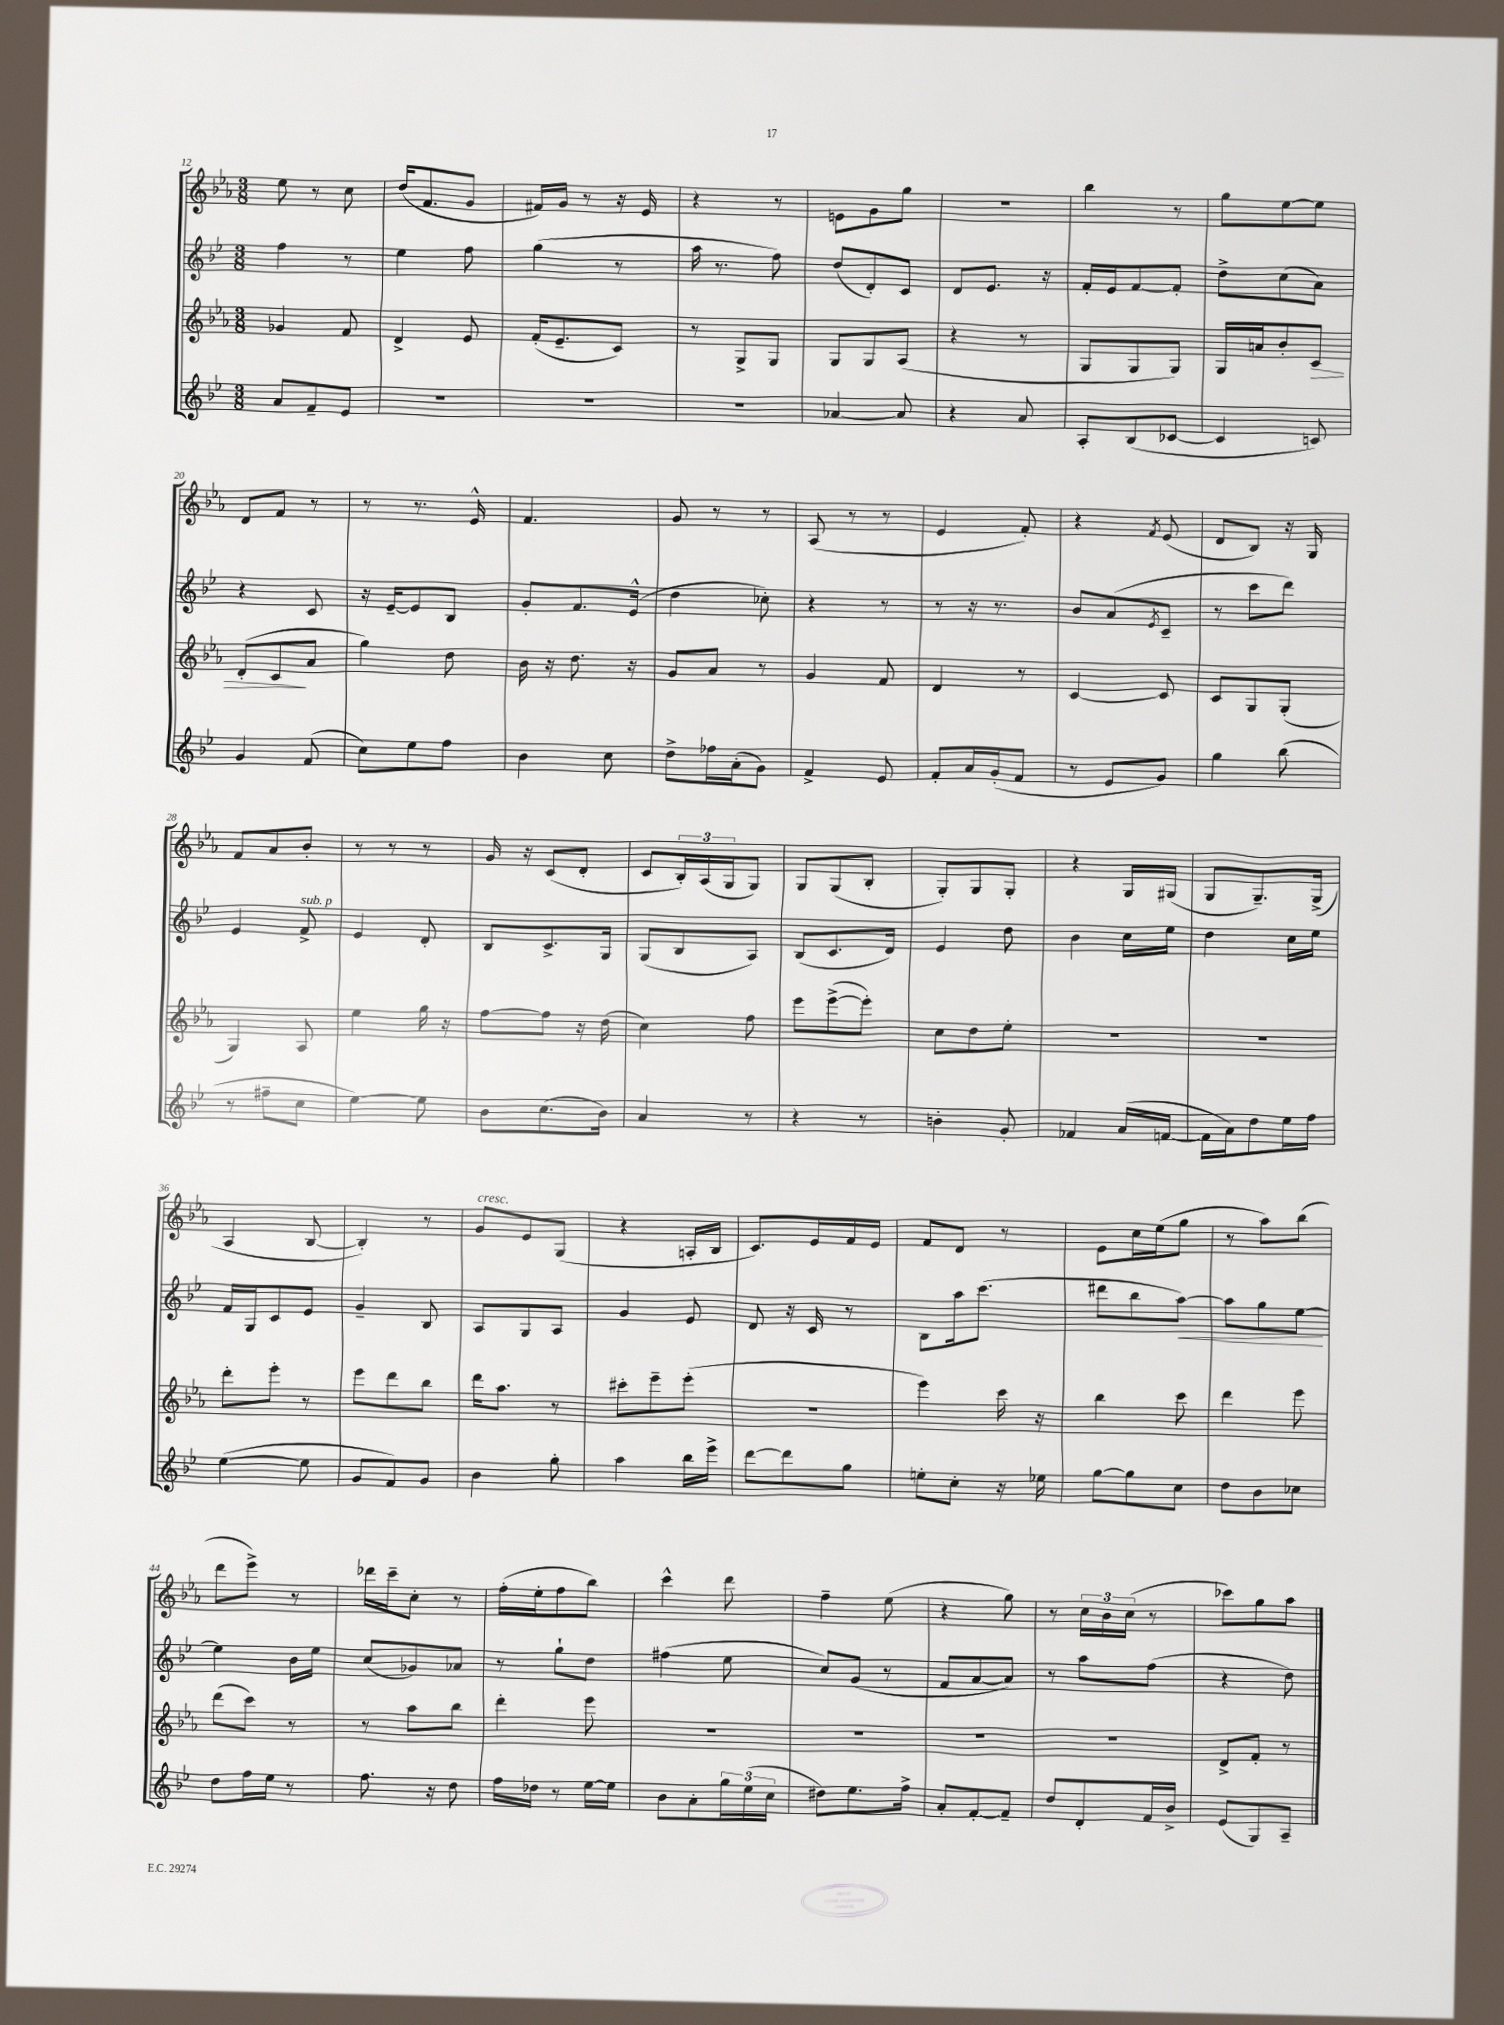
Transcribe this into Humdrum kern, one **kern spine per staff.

**kern	**kern	**dynam	**kern	**dynam	**kern
*part4	*part3	*part3	*part2	*part2	*part1
*staff4	*staff3	*staff3	*staff2	*staff2	*staff1
*clefG2	*clefG2	*	*clefG2	*	*clefG2
*k[b-e-]	*k[b-e-a-]	*	*k[b-e-]	*	*k[b-e-a-]
*M3/8	*M3/8	*	*M3/8	*	*M3/8
=12	=12	=12	=12	=12	=12
8a/L	4g-X/	.	4ff\	.	8ee-\
8f~/	.	.	.	.	8r
8e-/J	8f/	.	8r	.	8cc\
=13	=13	=13	=13	=13	=13
4.r	4d^/	.	4ee-\	.	(16dd/KL
.	.	.	.	.	8.f/
.	8e-/	.	8ff\	.	8g/J
=14	=14	=14	=14	=14	=14
4.r	(16f'/KL	.	(4gg\	.	16f#X/LL)
.	8.e-~/	.	.	.	16g/JJ
.	.	.	.	.	8r
.	8c/J)	.	8r	.	16r
.	.	.	.	.	16e-/
=15	=15	=15	=15	=15	=15
4.r	8r	.	16aa\	.	4r
.	.	.	8.r	.	.
.	8G^/L	.	.	.	.
.	8G/J	.	8ff\)	.	8r
=16	=16	=16	=16	=16	=16
[4a-X/	8G/L	.	(8dd/L	.	8en\L
.	8G/	.	8d'/)	.	8g\
8a-/]	(8A-/J	.	8c/J	.	8gg\J
=17	=17	=17	=17	=17	=17
4r	4r	.	8d/L	.	4.r
.	.	.	8.e-/J	.	.
8a/	8r	.	.	.	.
.	.	.	16r	.	.
=18	=18	=18	=18	=18	=18
8A'/L	8G/L	.	16f'/LL	.	4bb-\
.	.	.	16e-/J	.	.
(8B-/	8G/	.	[8f/	.	.
[8c-X/J	8G/J)	.	8f'/J]	.	8r
=19	=19	=19	=19	=19	=19
4c-/]	16G/LL	.	8dd^\L	.	8gg\L
.	16an/J	.	.	.	.
.	8b-'/	.	(8cc\	.	[8ee-\
!	!	!LO:HP:b	!	!	!
8cn/)	8c/J	>	8a\J)	.	8ee-\J]
!!LO:LB:g=z
=20	=20	=20	=20	=20	=20
4g/	(8d'/L	.	4r	.	8d/L
.	8c/	.	.	.	8f/J
(8f/	8a-/J	]	8c/	.	8r
=21	=21	=21	=21	=21	=21
8cc\L)	4gg\)	.	16r	.	8r
.	.	.	[16e-~/KL	.	.
8ee-\	.	.	8e-/]	.	8.r
8ff\J	8dd\	.	8B-/J	.	.
.	.	.	.	.	16e-^^/
=22	=22	=22	=22	=22	=22
4b-\	16b-\	.	8g'/L	.	4.f/
.	16r	.	.	.	.
.	8.dd\	.	8.f/	.	.
8cc\	.	.	.	.	.
.	16r	.	(16e-^^/Jk	.	.
=23	=23	=23	=23	=23	=23
8dd^\L	8g/L	.	4dd\	.	8g/
16ff-X\L	8a-/J	.	.	.	8r
(16a'\J	.	.	.	.	.
8g\J)	8r	.	8cc-X'\)	.	8r
=24	=24	=24	=24	=24	=24
4f^/	4g/	.	4r	.	(8A-/
.	.	.	.	.	8r
8e-/	8f/	.	8r	.	8r
=25	=25	=25	=25	=25	=25
8f'/L	4d/	.	8r	.	4e-/
16a/L	.	.	16r	.	.
(16g'/J	.	.	8.r	.	.
8f/J	8r	.	.	.	8f'/)
=26	=26	=26	=26	=26	=26
8r	[4c/	.	8b-/L	.	4r
8e-/L	.	.	(8a/	.	.
.	.	.	8qe-/	.	8qf/
8g/J)	8c/]	.	8c~/J	.	(8e-/
=27	=27	=27	=27	=27	=27
4gg\	8c/L	.	8r	.	8d/L
.	8G/	.	8ccc\L	.	8B-/J)
(8bb-\	(8G'/J	.	8ddd\J)	.	16r
.	.	.	.	.	16G/
!!LO:LB:g=z
=28	=28	=28	=28	=28	=28
8r	4G/)	.	4e-/	.	8f/L
8ff#X~\L	.	.	.	.	8a-/
!	!	!	!LO:TX:a:i:t=sub. p	!	!
8cc\J	8A-/	.	8f^/	.	8b-'/J
=29	=29	=29	=29	=29	=29
[4ee-\)	4ee-\	.	4e-/	.	8r
.	.	.	.	.	8r
8ee-\]	16gg\	.	8d'/	.	8r
.	16r	.	.	.	.
=30	=30	=30	=30	=30	=30
8b-\L	[8ff\L	.	8B-/L	.	16g/
.	.	.	.	.	16r
(8.cc\	8ff\J]	.	8.c^/	.	(8c/L
.	16r	.	.	.	8d'/J
16b-\Jk)	(16dd\	.	16G/Jk	.	.
=31	=31	=31	=31	=31	=31
4a/	4cc\)	.	(8G/L	.	8c/L
.	.	.	8B-/	.	24B-'/L)
.	.	.	.	.	(24A-/
.	.	.	.	.	24G/J
8r	8ff\	.	8A/J)	.	8G/J)
=32	=32	=32	=32	=32	=32
4r	8eee-\L	.	(8B-/L	.	8G/L
.	([8eee-^\	.	8.c/	.	(8G/
8r	8eee-'\J])	.	.	.	8B-'/J
.	.	.	16d/Jk)	.	.
=33	=33	=33	=33	=33	=33
4bn'\	8cc\L	.	4e-/	.	8G'/L)
.	8dd\	.	.	.	8G/
8g'/	8ee-'\J	.	8dd\	.	8G'/J
=34	=34	=34	=34	=34	=34
4f-X/	4.r	.	4b-\	.	4r
(16a/LL	.	.	16cc\LL	.	16G/LL
[16fn/JJ	.	.	16ee-\JJ	.	(16G#X/JJ
=35	=35	=35	=35	=35	=35
16f\LL]	4.r	.	4dd\	.	8G/L
16a\J)	.	.	.	.	.
8dd\	.	.	.	.	8.G~/)
16ee-\L	.	.	16cc\LL	.	.
16ff\JJ	.	.	16ee-\JJ	.	(16G^/Jk
!!LO:LB:g=z
=36	=36	=36	=36	=36	=36
([4ee-\	8ddd'\L	.	16f/LL	.	4A-/
.	.	.	16G/J	.	.
.	8eee-'\J	.	8c/	.	.
8ee-\]	8r	.	8e-/J	.	[8B-/
=37	=37	=37	=37	=37	=37
8g/L	8eee-\L	.	4g~/	.	4B-'/])
8f/)	8ddd\	.	.	.	.
8g/J	8bb-\J	.	8B-/	.	8r
=38	=38	=38	=38	=38	=38
!	!	!	!	!	!LO:TX:a:i:t=cresc.
4b-\	16ddd\KL	.	8A/L	.	8g/L
.	8.aa-\J	.	.	.	.
.	.	.	8G/	.	8e-/
8gg'\	8r	.	8A/J	.	(8G/J
=39	=39	=39	=39	=39	=39
4aa\	8ccc#X'\L	.	4g/	.	4r
.	8eee-~\	.	.	.	.
16bb-\LL	(8eee-'\J	.	8e-/	.	16An'/LL
16eee-^\JJ	.	.	.	.	16B-/JJ
=40	=40	=40	=40	=40	=40
[8ddd\L	4.r	.	8d/	.	8.c/L)
8ddd\]	.	.	16r	.	.
.	.	.	16c/	.	16e-/L
8gg\J	.	.	8r	.	16f/
.	.	.	.	.	16e-/JJ
=41	=41	=41	=41	=41	=41
8een'\L	4eee-\)	.	8B-\L	.	8f/L
8cc'\J	.	.	16aa\k	.	8d/J
.	.	.	(8.ccc\J	.	.
16r	16ccc\	.	.	.	8r
16ee-X\	16r	.	.	.	.
=42	=42	=42	=42	=42	=42
[8gg\L	4bb-\	.	8ddd#X\L	.	8e-\L
8gg\]	.	.	8bb-\	.	16cc\L
.	.	.	.	.	(16ee-\J
!	!	!	!	!LO:HP:b	!
8cc\J	8ccc\	.	[8aa\J)	<	8gg\J
=43	=43	=43	=43	=43	=43
8dd\L	4ddd\	.	8aa\L]	.	8r
8b-\	.	.	8gg\	.	8aa-\L)
8cc-X\J	8eee-\	.	[8ee-\J	.	(8bb-\J
.	.	.	.	[	.
!!LO:LB:g=z
=44	=44	=44	=44	=44	=44
8dd\L	(8ddd\L	.	4ee-\]	.	8ddd\L
16ff\L	8ccc\J)	.	.	.	8eee-^\J)
16ee-\JJ	.	.	.	.	.
8r	8r	.	16b-\LL	.	8r
.	.	.	16ee-\JJ	.	.
=45	=45	=45	=45	=45	=45
8.ff\	8r	.	(8cc/L	.	16ddd-X\LL
.	.	.	.	.	16ccc~\J
.	8aa-\L	.	8g-X/)	.	8cc'\J
16r	.	.	.	.	.
8dd\	8bb-\J	.	8a-X/J	.	8r
=46	=46	=46	=46	=46	=46
16ff\LL	4ddd'\	.	8r	.	(16ff'\LL
16dd-X\JJ	.	.	.	.	16ee-'\J
8r	.	.	8gg`\L	.	8ff\
[16ee-\LL	8eee-\	.	8dd\J	.	8bb-\J)
16ee-\JJ]	.	.	.	.	.
=47	=47	=47	=47	=47	=47
8b-\L	4.r	.	(4ff#X\	.	4ccc^^\
8a'\	.	.	.	.	.
24gg\L	.	.	8ee-\	.	8ddd\
(24ee-\	.	.	.	.	.
24cc\JJ	.	.	.	.	.
=48	=48	=48	=48	=48	=48
8dd#X\L)	4.r	.	8cc/L)	.	4ff~\
8.ee-\	.	.	(8g/J	.	.
.	.	.	8r	.	(8ee-\
16ff^\Jk	.	.	.	.	.
=49	=49	=49	=49	=49	=49
8a'/L	4.r	.	8f/L	.	4r
[8f'/	.	.	[8a/	.	.
8f~/J]	.	.	8a/J])	.	8gg\)
=50	=50	=50	=50	=50	=50
8dd/L	4.r	.	8r	.	8r
8d'/	.	.	8aa\L	.	24cc\LL
.	.	.	.	.	24b-\
.	.	.	.	.	(24cc\JJ
16f/L	.	.	(8ff\J	.	8r
16b-^/JJ	.	.	.	.	.
=51	=51	=51	=51	=51	=51
(8e-/L	8d^/L	.	4r	.	8ccc-X\L)
8G/)	8f'/J	.	.	.	8gg\
8A~/J	8r	.	8dd\)	.	8aa-\J
==	==	==	==	==	==
*-	*-	*-	*-	*-	*-
